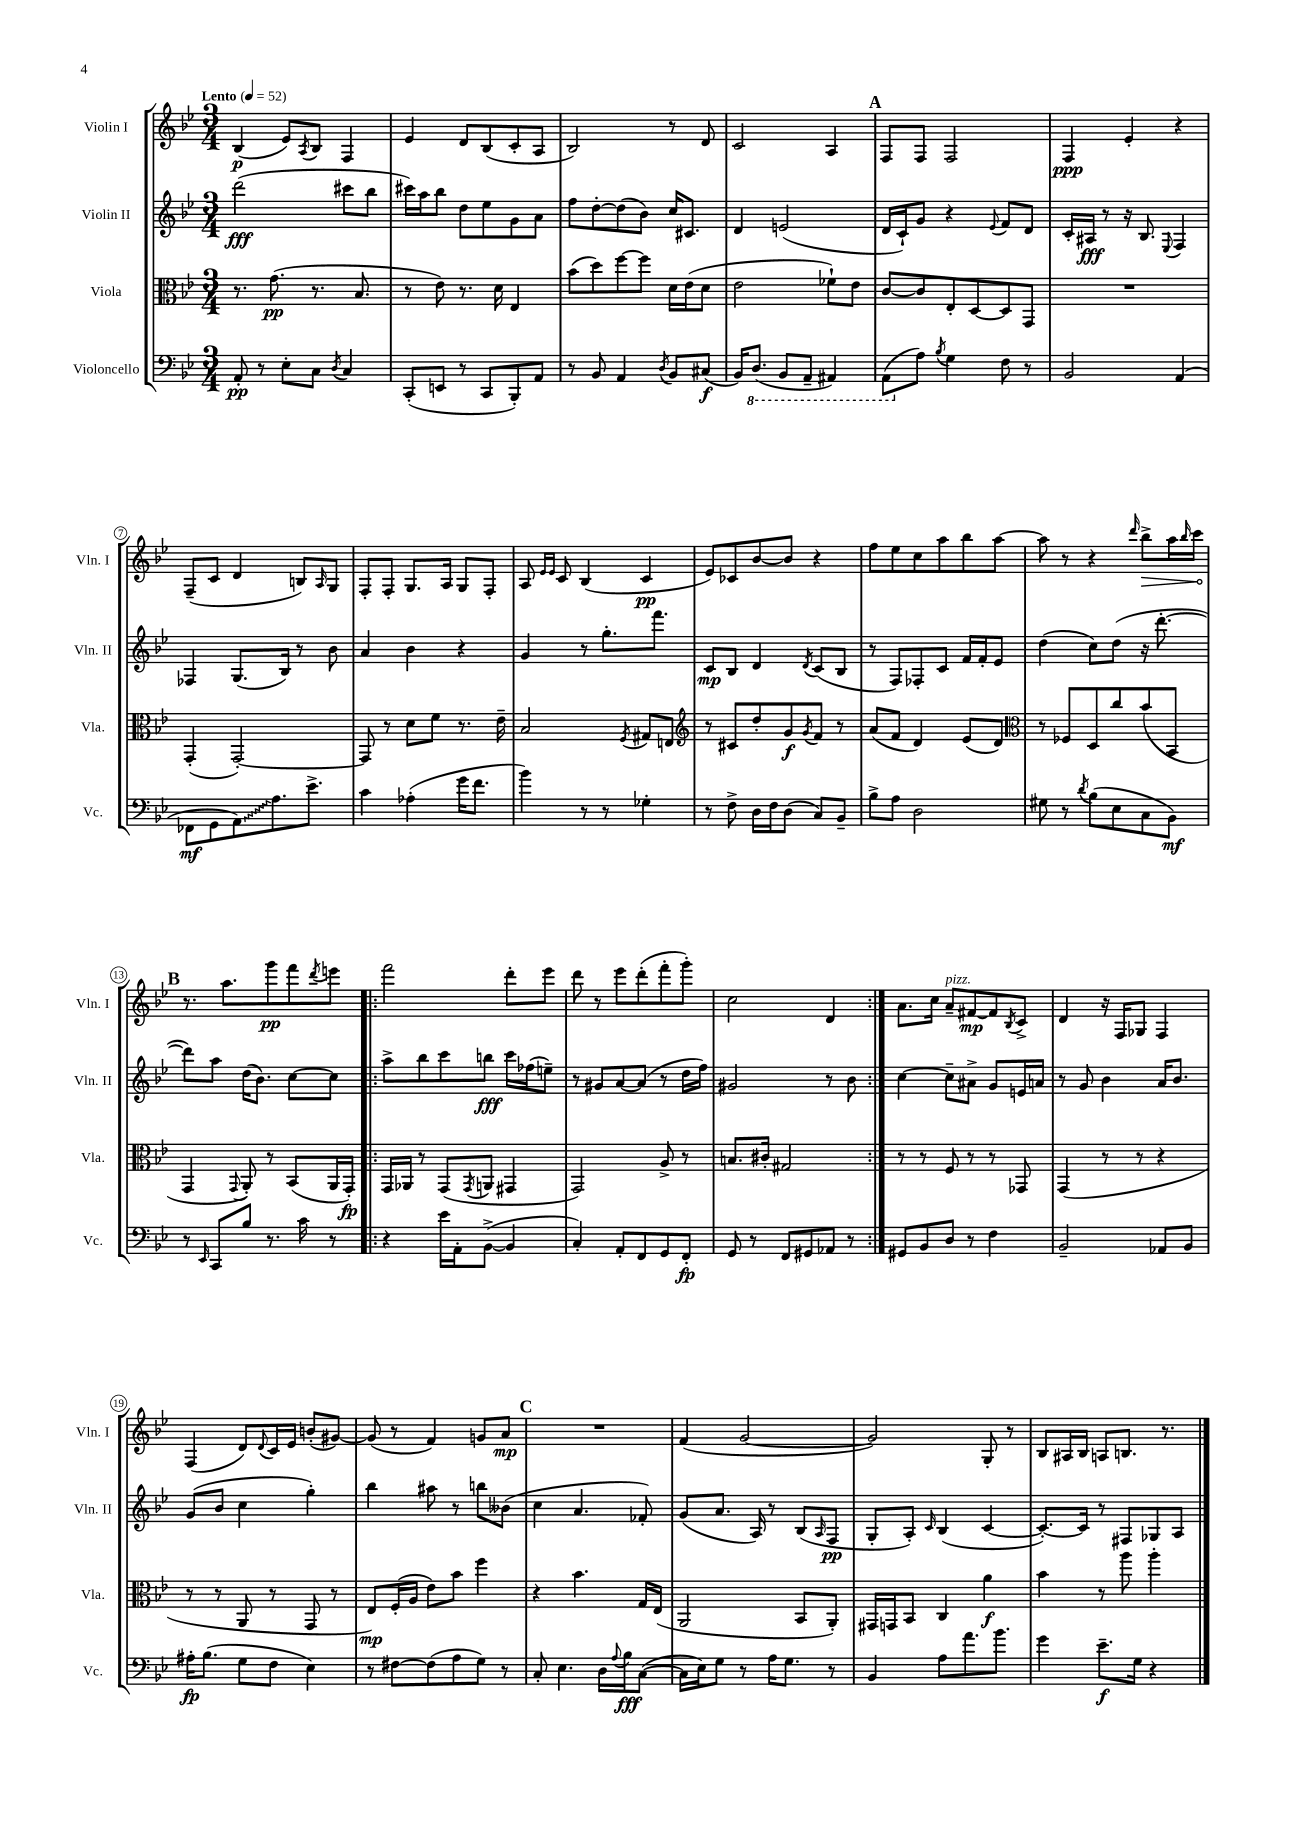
<<
\new StaffGroup <<
\new Staff = "s0" \with { instrumentName = "Violin I" shortInstrumentName = "Vln. I" } {
    \clef treble \key bes \major \numericTimeSignature \time 3/4 \tempo "Lento" 4 = 52
    bes4\p( ees'8) \acciaccatura { a8 } bes8 f4 |
    ees'4 d'8 bes8( c'8-. a8 |
    bes2) r8 d'8 |
    c'2 a4 |
    \mark \markup { \bold "A" } f8 f8 f2 |
    f4\ppp ees'4-. r4 |
    f8--( c'8 d'4 b8) \grace { a16 } g8 |
    f8-. f8-. g8. a16 g8 f8-. |
    a8 \grace { ees'16 ees'16 } c'8 bes4( c'4\pp |
    ees'8) ces'8 bes'8~ bes'8 r4 |
    f''8 ees''8 c''8 a''8 bes''8 a''8~ |
    a''8 r8 r4 \grace { d'''16 } \once \override Hairpin.circled-tip = ##t bes''8->\> a''16 \grace { bes''16 } c'''16\! |
    \mark \markup { \bold "B" } r8. a''8. g'''8\pp f'''8 \acciaccatura { d'''8 } e'''8 |
    \repeat volta 2 { f'''2 d'''8-. ees'''8 |
    d'''8 r8 ees'''8 d'''8-.( f'''8-. g'''8-.) |
    c''2 d'4 | }
    a'8. c''16 a'8--^\markup { \italic "pizz." } fis'8~\mp fis'8 \acciaccatura { bes8 } c'8-> |
    d'4 r16 f16 ges8 f4 |
    f4( d'8) \appoggiatura { d'8 } c'16 ees'16 b'8-.( gis'8~) |
    gis'8( r8 f'4) g'8 a'8\mp |
    \mark \markup { \bold "C" } R2. |
    f'4( g'2~ |
    g'2) g8-. r8 |
    bes8 ais16 bes16 a8 b8. r8. \bar "|." |
}
\new Staff = "s1" \with { instrumentName = "Violin II" shortInstrumentName = "Vln. II" } {
    \clef treble \key bes \major \numericTimeSignature \time 3/4
    d'''2\fff( cis'''8 bes''8 |
    cis'''16) a''16 bes''8 d''8 ees''8 g'8 a'8 |
    f''8 d''8~-. d''8( bes'8) c''16 cis'8. |
    d'4 e'2( |
    \mark \markup { \bold "A" } d'16 c'16-!) g'8 r4 \appoggiatura { ees'8 } f'8 d'8 |
    c'16-. ais16\fff r8 r16 bes8. \appoggiatura { ees8 } f4 |
    fes4 g8.( bes16) r8 bes'8 |
    a'4 bes'4 r4 |
    g'4 r8 g''8.-. f'''8. |
    c'8\mp bes8 d'4 \acciaccatura { d'8 } c'8( bes8 |
    r8 f8) fes8-. c'8 f'16 f'16-. ees'8 |
    d''4( c''8) d''8( r16 d'''8.~-. |
    \mark \markup { \bold "B" } d'''8) a''8 d''16( bes'8.) c''8~ c''8 |
    \repeat volta 2 { a''8-> bes''8 c'''8 b''8\fff c'''16 fes''16( e''8--) |
    r8 gis'8 a'8~ a'8( r8 d''16 f''16) |
    gis'2 r8 bes'8 | }
    c''4~ c''8-- ais'8-> g'8 e'16 a'16 |
    r8 g'8 bes'4 a'16 bes'8. |
    g'8( bes'8 c''4 g''4-.) |
    bes''4 ais''8 r8 b''8 beses'8( |
    \mark \markup { \bold "C" } c''4 a'4. fes'8-.) |
    g'8( a'8. a16) r8 bes8( \grace { a16 } f8\pp |
    g8-. a8-.) \grace { c'16 } bes4( c'4~ |
    c'8.~-.) c'16 r8 fis8 ges8 a8 \bar "|." |
}
\new Staff = "s2" \with { instrumentName = "Viola" shortInstrumentName = "Vla." } {
    \clef alto \key bes \major \numericTimeSignature \time 3/4
    r8. g'8.\pp( r8. bes8. |
    r8 ees'8) r8. d'16 ees4 |
    bes'8( d''8) f''8~ f''8 d'16 ees'16( d'8 |
    ees'2 fes'8-!) ees'8 |
    \mark \markup { \bold "A" } c'8~ c'8 ees8-. d8~ d8 g,8 |
    R2. |
    g,4-.( g,2~-.) |
    g,8 r8 d'8 f'8 r8. ees'16-- |
    bes2 \acciaccatura { f8 } gis8 e8 |
    \clef treble r8 cis'8 d''8-. g'8\f \acciaccatura { g'8 } f'8 r8 |
    a'8( f'8 d'4) ees'8( d'8) |
    \clef alto r8 fes8 d8 c''8 bes'8( bes,8 |
    \mark \markup { \bold "B" } g,4 \appoggiatura { g,8 } a,8-.) r8 bes,8( a,16 g,16-.\fp) |
    \repeat volta 2 { g,16 aes,16 r8 g,8( \acciaccatura { g,8 } a,8 gis,4 |
    g,2) a8-> r8 |
    b8. cis'16-. gis2 | }
    r8 r8 f8 r8 r8 ges,8 |
    g,4( r8 r8 r4 |
    r8 r8 a,8 r8 g,8 r8 |
    ees8\mp) f16-.( a16 ees'8) bes'8 f''4 |
    \mark \markup { \bold "C" } r4 bes'4. g16 ees16( |
    a,2 bes,8 a,8-.) |
    gis,16 g,16 bes,8 c4 a'4\f |
    bes'4 r8 a''8 a''4-. \bar "|." |
}
\new Staff = "s3" \with { instrumentName = "Violoncello" shortInstrumentName = "Vc." } {
    \clef bass \key bes \major \numericTimeSignature \time 3/4
    a,8-.\pp r8 ees8-. c8 \acciaccatura { d8 } c4 |
    c,8-.( e,8 r8 c,8 bes,,8-.) a,8 |
    r8 bes,8 a,4 \acciaccatura { d8 } bes,8 cis8\f( |
    bes,16) \ottava #-1 d,8.( bes,,8 a,,8-- ais,,4) |
    \mark \markup { \bold "A" } a,,8( \ottava #0 a8) \acciaccatura { bes8 } g4 f8 r8 |
    bes,2 a,4( |
    fes,8\mf g,8 \once \override Glissando.style = #'zigzag a,8\glissando) a8. ees'8.-> |
    c'4 aes4-.( g'16 f'8. |
    bes'4) r8 r8 ges4-. |
    r8 f8-> d16 f16 d8( c8) bes,8-- |
    bes8-> a8 d2 |
    gis8 r8 \acciaccatura { d'8 } bes8( ees8 c8 bes,8\mf) |
    \mark \markup { \bold "B" } r8 \grace { ees,16 } c,8 bes8 r8. c'16 r8 |
    \repeat volta 2 { r4 ees'16 a,16-. bes,8~->( bes,4 |
    c4-.) a,8-. f,8 g,8 f,8-.\fp |
    g,8 r8 f,8 gis,8 aes,8 r8 | }
    gis,8 bes,8 d8 r8 f4 |
    bes,2-- aes,8 bes,8 |
    ais16-.\fp bes8.( g8 f8 ees4) |
    r8 fis8~ fis8( a8 g8) r8 |
    \mark \markup { \bold "C" } c8-. ees4. d16 \appoggiatura { a8 } bes16\fff c8~( |
    c16 ees16) g8 r8 a16 g8. r8 |
    bes,4 a8 a'8. bes'8. |
    g'4 ees'8.--\f g16 r4 \bar "|." |
}
>>
>>
\layout { \context { \Score \override BarNumber.stencil = #(make-stencil-circler 0.1 0.3 ly:text-interface::print) } }
